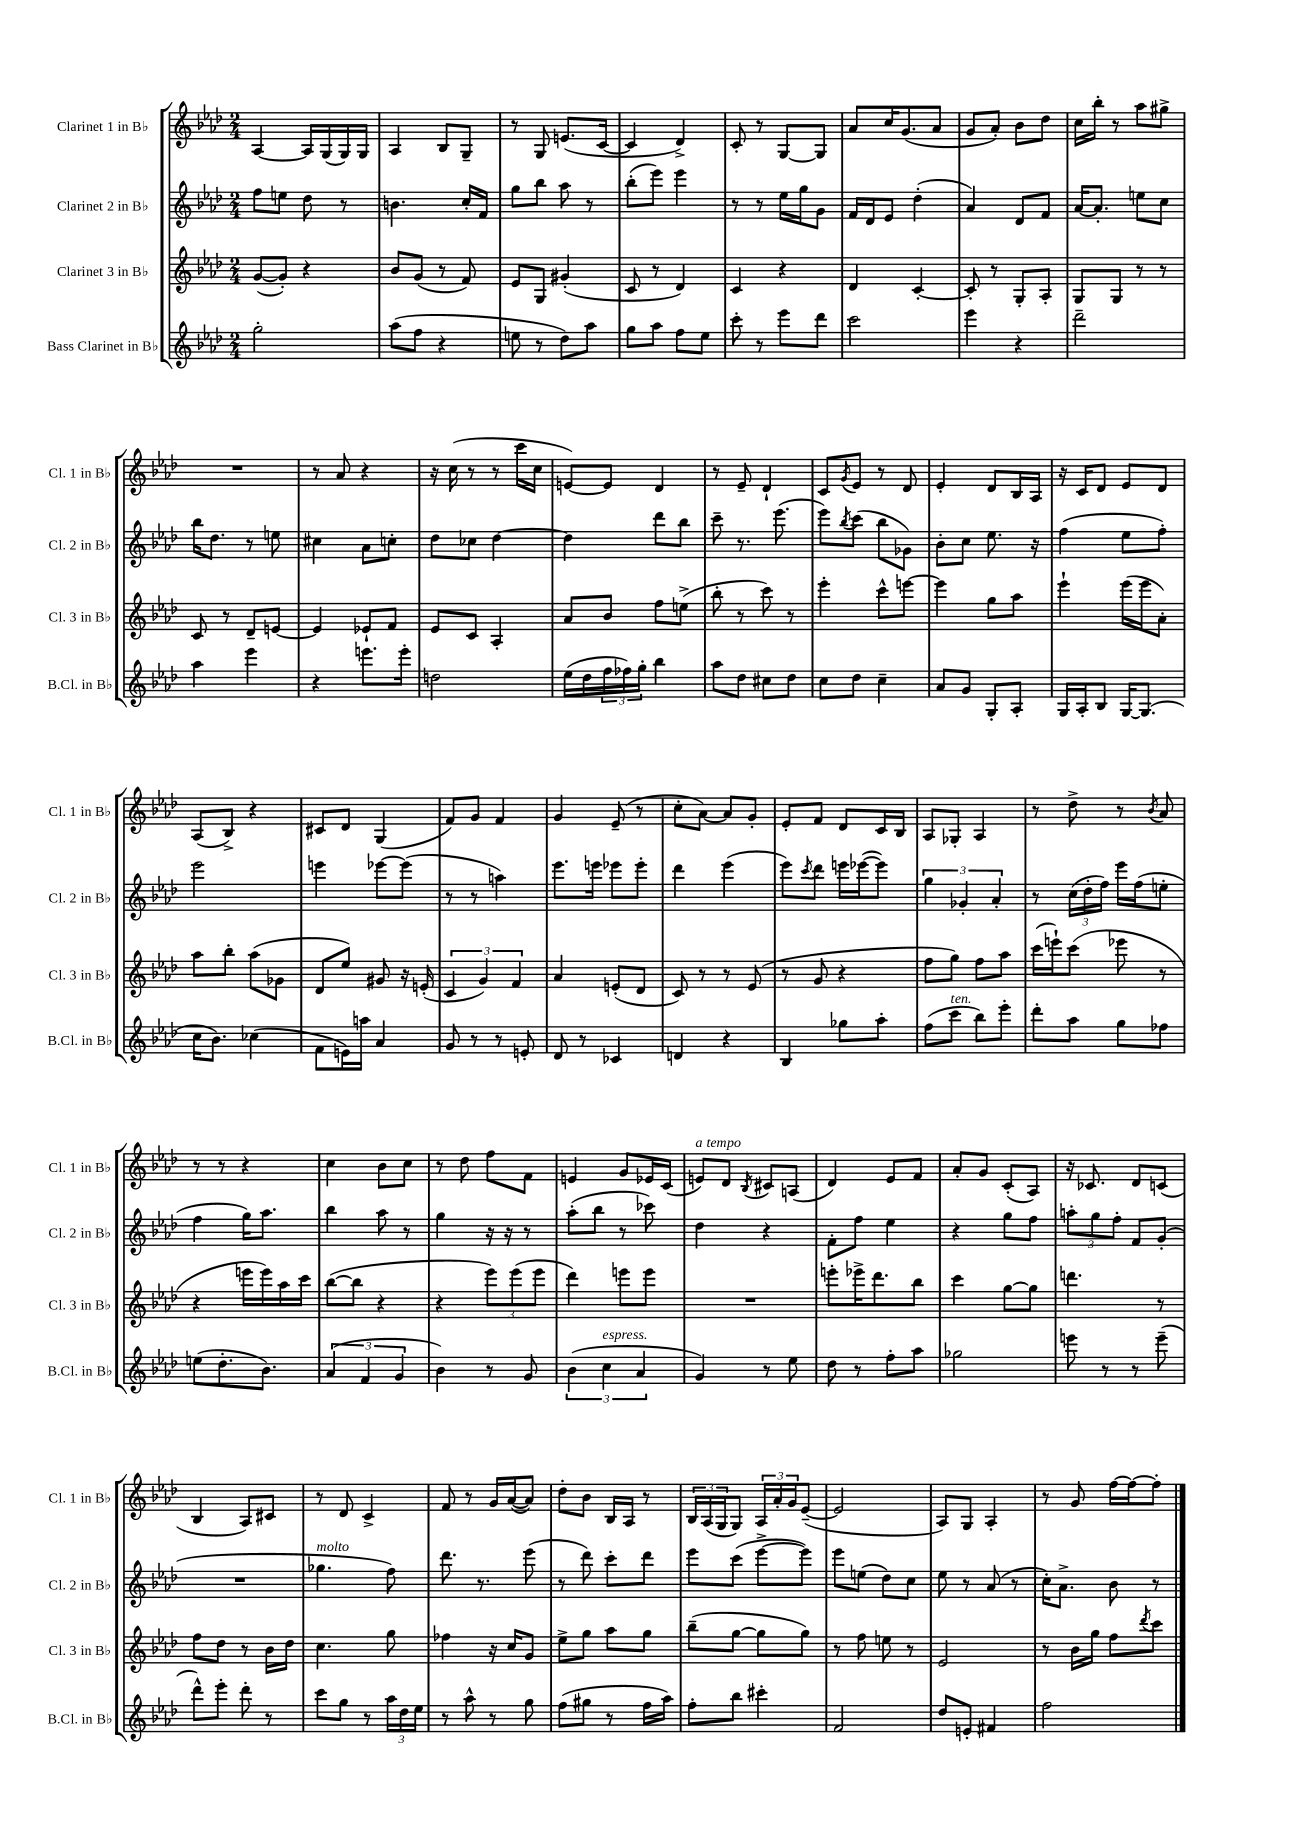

**kern	**kern	**kern	**kern
*part4	*part3	*part2	*part1
*staff4	*staff3	*staff2	*staff1
*I"Bass Clarinet in B♭	*I"Clarinet 3 in B♭	*I"Clarinet 2 in B♭	*I"Clarinet 1 in B♭
*I'B.Cl. in B♭	*I'Cl. 3 in B♭	*I'Cl. 2 in B♭	*I'Cl. 1 in B♭
*clefG2	*clefG2	*clefG2	*clefG2
*k[b-e-a-d-]	*k[b-e-a-d-]	*k[b-e-a-d-]	*k[b-e-a-d-]
*M2/4	*M2/4	*M2/4	*M2/4
=81	=81	=81	=81
2gg'\	([8g/L	8ff\L	[4A-/
.	8g'/J])	8een\J	.
.	4r	8dd-\	16A-/LL]
.	.	.	(16G/
.	.	8r	16G/)
.	.	.	16G/JJ
=82	=82	=82	=82
(8aa-\L	8b-/L	4.bn\	4A-/
8ff\J	(8g/J	.	.
4r	8r	.	8B-/L
.	8f/)	16cc'/LL	8G~/J
.	.	16f/JJ	.
=83	=83	=83	=83
8een\	8e-/L	8gg\L	8r
8r	8G/J	8bb-\J	8G/
8dd-\L)	(4g#X'/	8aa-\	(8.en/L
8aa-\J	.	8r	.
.	.	.	[16c/Jk
=84	=84	=84	=84
8gg\L	8c/	(8bb-'\L	4c/]
8aa-\J	8r	8eee-\J)	.
8ff\L	4d-/)	4eee-\	4d-^/)
8ee-\J	.	.	.
=85	=85	=85	=85
8ccc'\	4c/	8r	8c'/
8r	.	8r	8r
8eee-\L	4r	16ee-\LL	[8G/L
.	.	16gg\J	.
8ddd-\J	.	8g\J	8G/J]
=86	=86	=86	=86
2ccc\	4d-/	16f/LL	8a-/L
.	.	16d-/J	.
.	.	8e-/J	16cc/K
.	.	.	(8.g/
.	[4c'/	(4dd-'\	.
.	.	.	8a-/J
=87	=87	=87	=87
4eee-\	8c'/]	4a-/)	8g/L
.	8r	.	8a-'/J)
4r	8G'/L	8d-/L	8b-\L
.	8A-'/J	8f/J	8dd-\J
=88	=88	=88	=88
2ddd-~\	8G/L	[16a-/KL	16cc\LL
.	.	8.a-'/J]	16bb-'\JJ
.	8G/J	.	8r
.	8r	8een\L	8aa-\L
.	8r	8cc\J	8gg#X^\J
!!LO:LB:g=z
=89	=89	=89	=89
4aa-\	8c/	16bb-\KL	2r
.	.	8.dd-\J	.
.	8r	.	.
4eee-\	8d-~/L	8r	.
.	[8en/J	8een\	.
=90	=90	=90	=90
4r	4e/]	4cc#X\	8r
.	.	.	8a-/
8.eeen\L	8e-X`/L	8a-\L	4r
.	8f/J	8ccn'\J	.
16eee'\Jk	.	.	.
=91	=91	=91	=91
2ddn\	8e-/L	8dd-\L	16r
.	.	.	(16cc\
.	8c/J	8cc-X\J	8r
.	4A-'/	[4dd-\	8r
.	.	.	16ccc\LL
.	.	.	16cc\JJ
=92	=92	=92	=92
(16ee-\LL	8a-/L	4dd-\]	[8en/L)
16dd-\	.	.	.
24ff\	8b-/J	.	8e/J]
24ff-X\)	.	.	.
24gg'\JJ	.	.	.
4bb-\	8ff\L	8ddd-\L	4d-/
.	(8een^\J	8bb-\J	.
=93	=93	=93	=93
8aa-\L	8bb-'\	8ccc~\	8r
8dd-\J	8r	8.r	8e-~/
8cc#X\L	8ccc\)	.	4d-`/
.	.	(8.eee-\	.
8dd-\J	8r	.	.
=94	=94	=94	=94
8cc\L	4eee-'\	8eee-\L)	8c/L
.	.	8qbb-/	8qg/
8dd-\J	.	(8ccc\J	8e-/J
4cc~\	8ccc^^\L	8bb-\L	8r
.	[8eeen\J	8g-X\J)	8d-/
=95	=95	=95	=95
8a-/L	4eee\]	8b-'\L	4e-'/
8g/J	.	8cc\J	.
8G'/L	8gg\L	8.ee-\	8d-/L
8A-'/J	8aa-\J	.	16B-/L
.	.	16r	16A-/JJ
=96	=96	=96	=96
16G/LL	4eee-`\	(4ff\	16r
16A-'/J	.	.	16c/KL
8B-/J	.	.	8d-/J
[16G/KL	(16eee-\LL	8ee-\L	8e-/L
(8.G/J]	16eee-\J	.	.
.	8a-'\J)	8ff'\J)	8d-/J
!!LO:LB:g=z
=97	=97	=97	=97
16cc\KL	8aa-\L	2eee-\	(8A-/L
8.b-\J)	.	.	.
.	8bb-'\J	.	8B-^/J)
(4cc-X\	(8aa-\L	.	4r
.	8g-X\J	.	.
=98	=98	=98	=98
8f\L	8d-/L	4eeen\	8c#X/L
16en\L)	8ee-/J)	.	8d-/J
16aan\JJ	.	.	.
4a-/	8g#X/	[8eee-X\L	(4G/
.	16r	(8eee-\J]	.
.	(16en'/	.	.
=99	=99	=99	=99
8g/	6c/	8r	8f/L)
8r	.	8r	8g/J
.	6g/)	.	.
8r	.	4aan\)	4f/
.	6f/	.	.
8en'/	.	.	.
=100	=100	=100	=100
8d-/	4a-/	8.eee-\L	4g/
8r	.	.	.
.	.	16eeen\Jk	.
4c-X/	(8en'/L	8eee-X\L	(8e-~/
.	8d-/J	8eee-'\J	8r
=101	=101	=101	=101
4dn/	8c/)	4ddd-\	8cc'\L
.	8r	.	[8a-\J)
4r	8r	(4eee-\	8a-/L]
.	(8e-/	.	8g'/J
=102	=102	=102	=102
4B-/	8r	8eee-\L)	8e-'/L
.	.	8qccc/	.
.	8g/	8ddd-\J	8f/J
8gg-X\L	4r	16eeen\LL	8d-/L
.	.	([16eee-X\J	.
8aa-'\J	.	8eee-\J])	16c/L
.	.	.	16B-/JJ
=103	=103	=103	=103
(8ff\L	8ff\L	6gg\	8A-/L
!LO:TX:a:i:t=ten.	!	!	!
8ccc\J	8gg\J)	.	8G-X'/J
.	.	6g-X'/	.
8bb-\L)	8ff\L	.	4A-/
.	.	6a-'/	.
8eee-'\J	8aa-\J	.	.
=104	=104	=104	=104
8ddd-'\L	(16ccc\LL	8r	8r
.	16eeen`\J)	.	.
8aa-\J	(8ccc\J	(24cc\LL	8dd-^\
.	.	24dd-'\	.
.	.	24ff\JJ)	.
8gg\L	8eee-X\	16eee-\LL	8r
.	.	(16ff\J	.
.	.	.	8qb-/
8ff-X\J	8r	8een'\J	8a-/
!!LO:LB:g=z
=105	=105	=105	=105
(8een\L	4r	4ff\	8r
8.dd-'\	.	.	8r
.	16eeen\LL	16gg\KL)	4r
8.b-\J)	16eee\)	8.aa-\J	.
.	16aa-\	.	.
.	16ccc\JJ	.	.
=106	=106	=106	=106
(6a-/	([8bb-\L	4bb-\	4cc\
.	8bb-\J]	.	.
6f/	.	.	.
.	4r	8aa-\	8b-\L
6g/	.	.	.
.	.	8r	8cc\J
=107	=107	=107	=107
4b-\)	4r	4gg\	8r
.	.	.	8dd-\
8r	12eee-\L)	16r	8ff\L
.	.	16r	.
.	(12eee-\	.	.
8g/	.	8r	8f\J
.	12eee-\J	.	.
=108	=108	=108	=108
(6b-\	4ddd-\)	(8aa-'\L	4en/
.	.	8bb-\J	.
!LO:TX:a:i:t=espress.	!	!	!
6cc\	.	.	.
.	8eeen\L	8r	8g/L
6a-/	.	.	.
.	8eee\J	8ccc-X\)	16e-X/L
.	.	.	(16c/JJ
=109	=109	=109	=109
!	!	!	!LO:TX:a:i:t=a tempo
4g/)	2r	4dd-\	8en/L)
.	.	.	8d-/J
.	.	.	8qB-/
8r	.	4r	8c#X/L
8ee-\	.	.	(8An/J
=110	=110	=110	=110
8dd-\	8eeen'\L	8f'\L	4d-/)
8r	16eee-X^\K	8ff\J	.
.	8.ddd-\	.	.
8ff'\L	.	4ee-\	8e-/L
8aa-\J	8bb-\J	.	8f/J
=111	=111	=111	=111
2gg-X\	4ccc\	4r	8a-'/L
.	.	.	8g/J
.	[8gg\L	8gg\L	(8c'/L
.	8gg\J]	8ff\J	8A-/J)
=112	=112	=112	=112
8eeen\	4.dddn\	12aan'\L	16r
.	.	.	8.c-X/
.	.	12gg\	.
8r	.	.	.
.	.	12ff'\J	.
8r	.	8f/L	8d-/L
(8eee~\	8r	(8g'/J	(8cn/J
!!LO:LB:g=z
=113	=113	=113	=113
8ddd-^^\L)	8ff\L	2r	4B-/
8eee-'\J	8dd-\J	.	.
8ddd-'\	8r	.	8A-/L)
8r	16b-\LL	.	8c#X/J
.	16dd-\JJ	.	.
=114	=114	=114	=114
!	!	!LO:TX:a:i:t=molto	!
8ccc\L	4.cc\	4.gg-X\	8r
8gg\J	.	.	8d-/
8r	.	.	4c^/
24aa-\LL	8gg\	8ff\)	.
24dd-\	.	.	.
24ee-\JJ	.	.	.
=115	=115	=115	=115
8r	4ff-X\	8.ddd-\	8f/
8aa-^^\	.	.	8r
.	.	8.r	.
8r	16r	.	16g/LL
.	16cc/KL	.	([16a-/J
8gg\	8g/J	(8eee-\	8a-/J])
=116	=116	=116	=116
(8ff\L	8ee-^\L	8r	8dd-'\L
8gg#X\J	8gg\J	8ddd-\)	8b-\J
8r	8aa-\L	8ccc'\L	16B-/LL
.	.	.	16A-/JJ
16ff\LL	8gg\J	8ddd-\J	8r
16aa-\JJ)	.	.	.
=117	=117	=117	=117
8ff'\L	(8bb-~\L	8eee-\L	24B-/LL
.	.	.	(24A-/
.	.	.	24G/J
8bb-\J	[8gg\J	(8ccc\J	8G/J)
4ccc#X'\	8gg\L]	[8eee-^\L	24A-/LL
.	.	.	24a-'/
.	.	.	24g/J
.	8gg\J)	8eee-\J])	([8e-~/J
=118	=118	=118	=118
2f/	8r	8eee-\L	2e-/]
.	8ff\	(8een\J	.
.	8een\	8dd-\L)	.
.	8r	8cc\J	.
=119	=119	=119	=119
8dd-/L	2e-/	8ee-\	8A-/L)
8en'/J	.	8r	8G/J
4f#X/	.	(8a-/	4A-'/
.	.	8r	.
=120	=120	=120	=120
2ff\	8r	16cc'\KL)	8r
.	.	8.a-^\J	.
.	16b-\LL	.	8g/
.	16gg\JJ	.	.
.	8ff\L	8b-\	[16ff\LL
.	.	.	16ff\J_
.	8qddd-/	.	.
.	8ccc\J	8r	8ff'\J]
==	==	==	==
*-	*-	*-	*-
